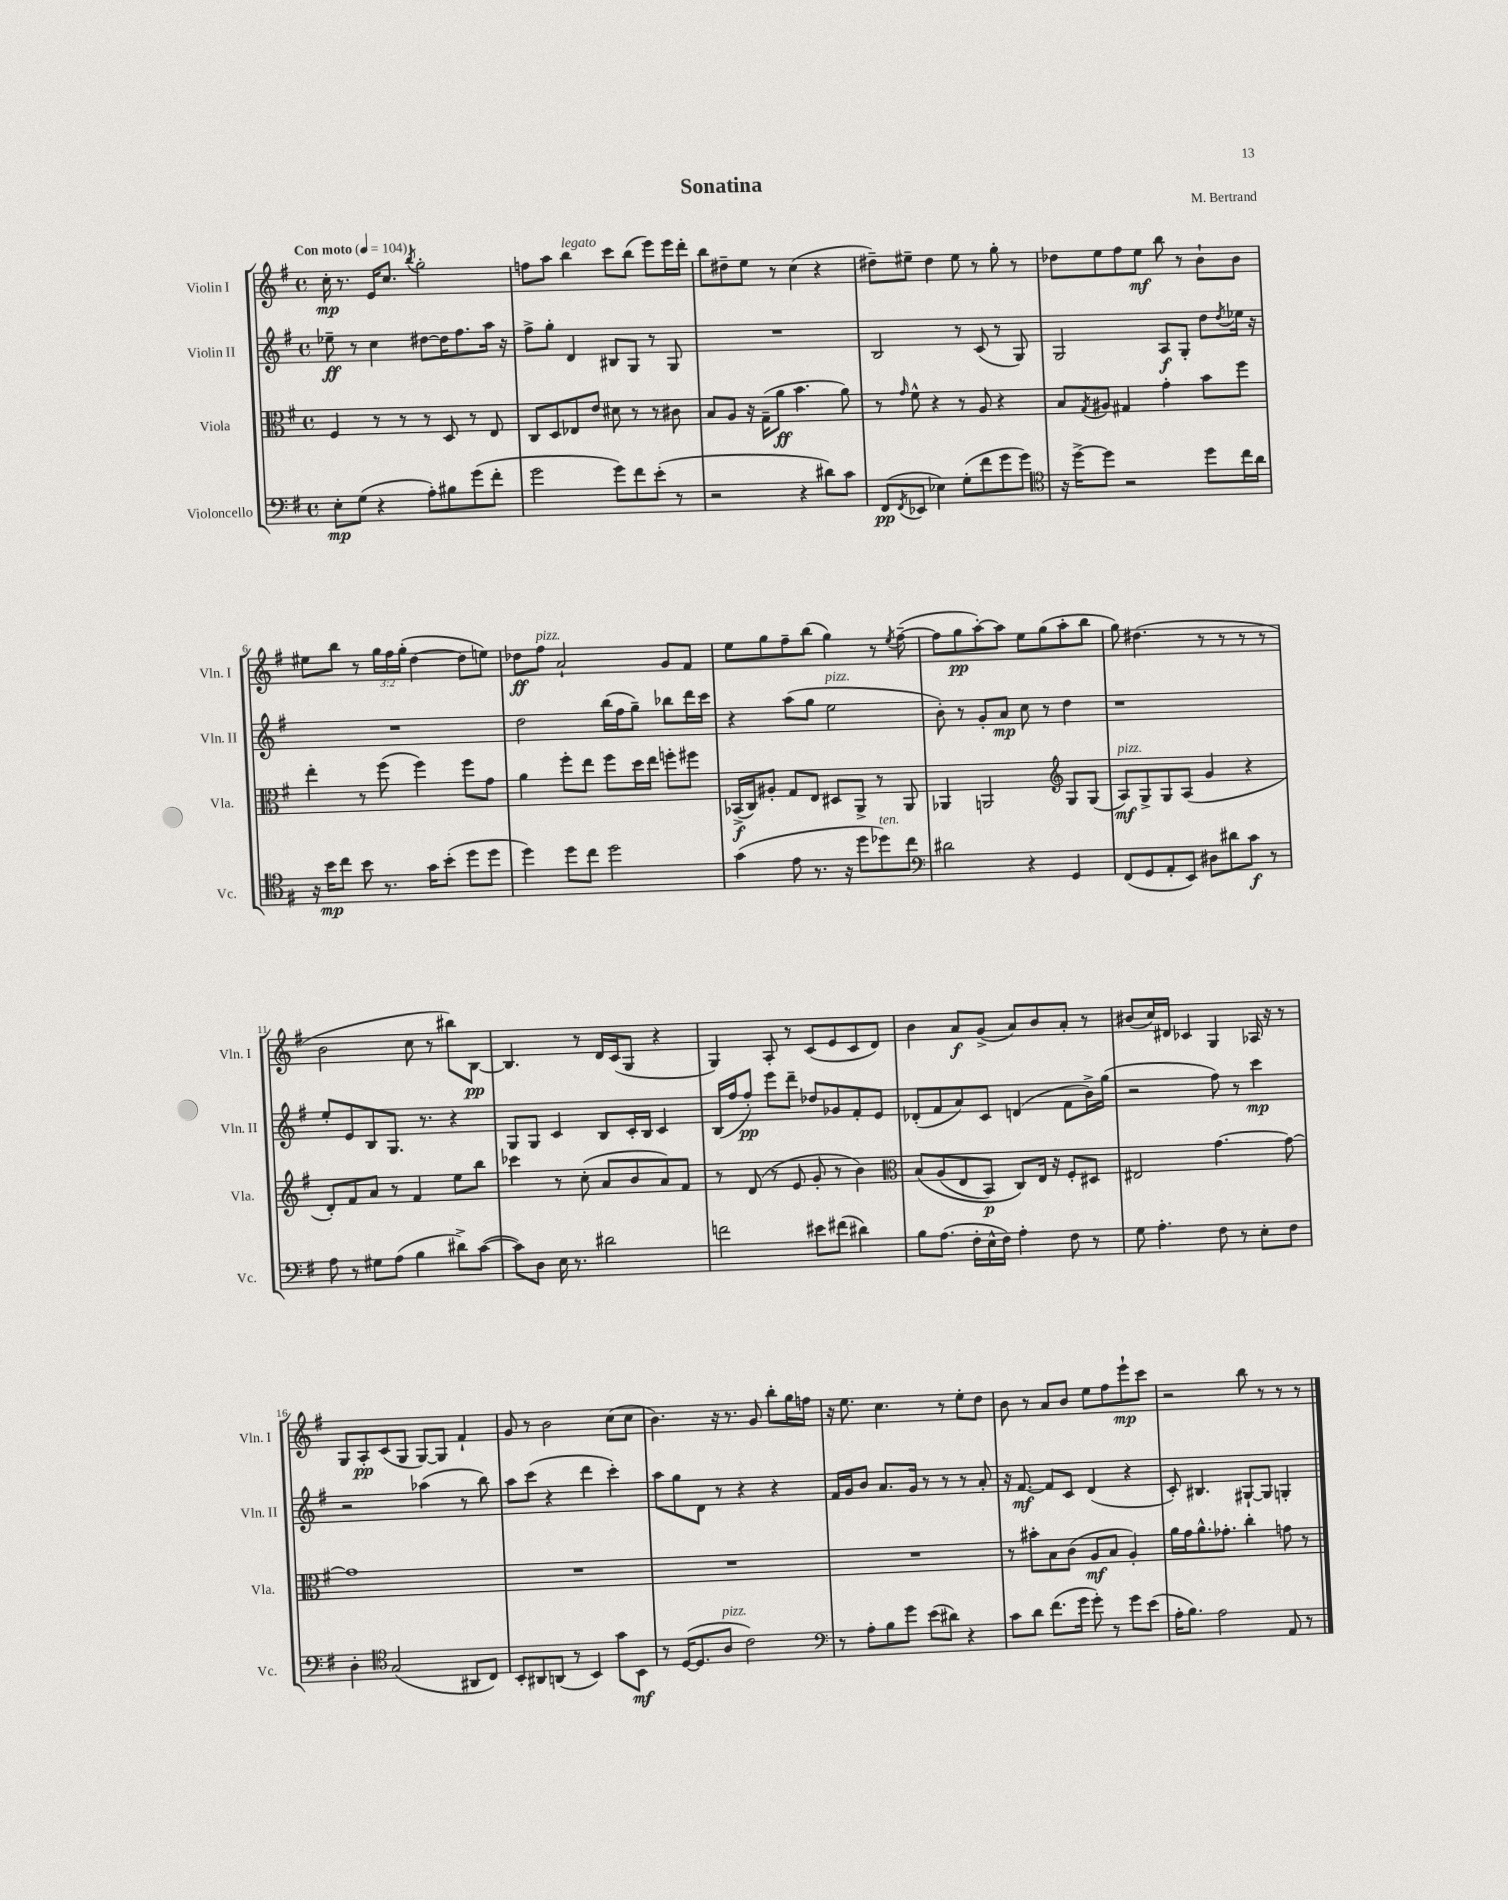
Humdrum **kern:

**kern	**kern	**kern	**kern
*staff4	*staff3	*staff2	*staff1
*clefF4	*clefC3	*clefG2	*clefG2
*k[f#]	*k[f#]	*k[f#]	*k[f#]
*M4/4	*M4/4	*M4/4	*M4/4
*met(c)	*met(c)	*met(c)	*met(c)
*MM104	*MM104	*MM104	*MM104
8E'	4F#	8ee-~	16cc'
.	.	.	8.r
(8G	.	8r	.
4r	8r	4cc	16e
.	.	.	8.cc
.	8r	.	.
.	.	.	8qbb
8A')	8r	[8dd#	2gg'
8B#	8D	16dd#]	.
.	.	8.ff#	.
(8g	8r	.	.
8f#'	8E	16aa	.
.	.	16r	.
=	=	=	=
2g	8C	8ff#^	8ff
.	8D	8gg'	8aa
.	8E-	4d	4bb
.	8e	.	.
8g)	8d#	8B#	8ccc
8f#	8r	8G	(8bb
(8e'	8r	8r	8eee)
8r	8c#	8G	16eee
.	.	.	16ddd'
=	=	=	=
2r	8B	1r	8bb
.	8A	.	8dd#~
.	16r	.	8ee
.	(16G~	.	.
.	8a	.	8r
4r	4.b	.	(4cc
8d#)	.	.	4r
8c	8a)	.	.
=	=	=	=
(8FF#	8r	2B	8dd#~)
8qFF#	16qqg	.	.
8EE-	8f#^^	.	8ee#~
4E-)	4r	.	4dd#
(8G'	8r	8r	8ee#
8f#	8A	(8c	8r
8g	4r	8r	8gg'
8g)	.	8G)	8r
=	=	=	=
*clefC4	*	*	*
16r	8B	2G	8dd-
[16dd^	.	.	.
.	8qG	.	.
8dd]	8A#	.	8ee
2r	4G#	.	8ff#
.	.	.	8ee
.	4g'	8A	8bb
.	.	8G'	8r
8dd	8b	8dd	8b`
.	.	8qdd	.
16cc	8ff#	16ee-	8b
16a	.	16r	.
=	=	=	=
16r	4ee'	1r	8ee#
16b	.	.	.
8cc	.	.	8bb
8b	8r	.	8r
8.r	(8ff#	.	24gg
.	.	.	24ff#
.	.	.	(24gg'
.	4ff#)	.	[4dd
16g	.	.	.
(8b'	.	.	.
8dd	8ff#	.	8dd]
8dd	8g	.	8ee)
=	=	=	=
4dd)	4a	2dd	8dd-
.	.	.	8ff#
8dd	8ff#'	.	2a`
8cc	8ee	.	.
2dd	8ff#	(16bb	.
.	.	16ff#	.
.	16dd	8gg~)	.
.	16ee	.	.
.	8ff'	8bb-	8g
.	8ff#	16ddd	8f#
.	.	16ccc	.
=	=	=	=
(4g	(16BB-^	4r	8ee
.	16C)	.	.
.	8A#'	.	8gg
8e	8G	(8aa	8ff#~
8.r	8E	8gg	(8bb
.	8D#	2ee	4gg)
16r	.	.	.
8dd	8AA^	.	.
8dd-)	8r	.	8r
.	.	.	8qee
8cc	8AA	.	([8ff#~
=	=	=	=
*clefF4	*	*	*
2d#	4AA-	8b')	8ff#]
.	.	8r	8gg
.	2AA	8g'	[8aa')
.	.	8a	8aa]
4r	.	8cc	8ee
.	.	8r	(8gg
*	*clefG2	*	*
4GG	8G	4dd	8aa'
.	(8G	.	8bb
=	=	=	=
(8FF#	8A)	1r	8gg)
8GG	8G^	.	(4.dd#
8AA'	8G	.	.
8EE)	(8A	.	.
8D#	4g	.	8r
8d#	.	.	8r
8c	4r	.	8r
8r	.	.	8r
=	=	=	=
8A	8d')	8ee'	2b
8r	8f#	8e	.
8G#	8a	8B	.
(8A	8r	8.G	.
4B	4f#	.	8cc
.	.	8.r	.
.	.	.	8r
8d#^)	8ee	4r	8bb#)
([8c	8bb	.	[8B
=	=	=	=
8c])	4ccc-	8G	4.B]
8D	.	8G	.
16E	8r	4c	.
8.r	.	.	.
.	(8cc'	.	8r
2d#	8a	8B	16d
.	.	.	(16c
.	8b	16c'	8G
.	.	16B	.
.	8a)	4c	4r
.	8f#	.	.
=	=	=	=
2f	8r	(16B	4G)
.	.	16ff#	.
.	(8d	8ff#')	.
.	8r	8eee	8A'
.	8e	8ddd~	8r
8e#	8g'	8dd-	(8c
(8f#	8r	8g-	8e
4d#)	4b)	8f#'	8c
.	.	8e	8d)
=	=	=	=
*	*clefC3	*	*
8B	&(8B	(8d-'	4b
(8.A	(8A	8f#	.
.	8E	8a)	8a
16F#'	.	.	.
16E^^	8BB)	8c	(8g^
16F#)	.	.	.
4A'	8C&)	(4d	8a)
.	16E	.	8b
.	16r	.	.
8F#	8F#'	8f#	8a'
8r	8D#	16b^)	8r
.	.	(16gg	.
=	=	=	=
8G	2E#	2r	(8b#
4.A'	.	.	16cc)
.	.	.	16d#
.	.	.	4c-
8F#	[4.g	8ff#)	4G
8r	.	8r	.
8E'	.	4ccc	16A-
.	.	.	16r
8F#	8g_	.	8r
=	=	=	=
4D'	1g]	2r	8G
.	.	.	8A'
*clefC4	*	*	*
(2G	.	.	(8c
.	.	.	8G
.	.	(4aa-	[8G)
.	.	.	8G]
8AA#	.	8r	4f#`
8C)	.	8bb)	.
=	=	=	=
8BB'	1r	8aa	8g
8AA#	.	(8ccc	8r
(8AA	.	4r	2b
8r	.	.	.
4BB)	.	4ddd	.
8g	.	4ccc')	(8cc
8BB	.	.	8cc
=	=	=	=
8r	1r	8aa	4.b)
([16D	.	8gg	.
8.D]	.	.	.
.	.	8d	.
8A	.	8r	16r
.	.	.	8.r
2c)	.	4r	.
.	.	.	8g
.	.	4r	8bb'
.	.	.	16gg
.	.	.	16ff
=	=	=	=
*clefF4	*	*	*
8r	1r	16f#	16r
.	.	16g	8.ee
8A'	.	8b	.
8B	.	8.a	4.cc
8g	.	.	.
.	.	16g	.
(8e	.	8r	.
8d#)	.	8r	8r
4r	.	8r	8ee'
.	.	8a'	8dd
=	=	=	=
8c	8r	16r	8b
.	.	[8.f#	.
8d	8b#'	.	8r
(8.f#	8B	8f#]	8a
.	(8c	8c	8b
16g	.	.	.
8g')	8A	(4d	8ee
8r	8B	.	8ff#
8g	4A')	4r	8eee`
(8e	.	.	8ccc
=	=	=	=
16A'	16a	8c')	2r
8.B)	16g	.	.
.	8.a^^	4.B#	.
2A	.	.	.
.	8.g-'	.	.
.	4cc'	[8G#`	8bb
.	.	8G#]	8r
8AA	8g	4G'	8r
8r	8r	.	8r
==	==	==	==
*-	*-	*-	*-
